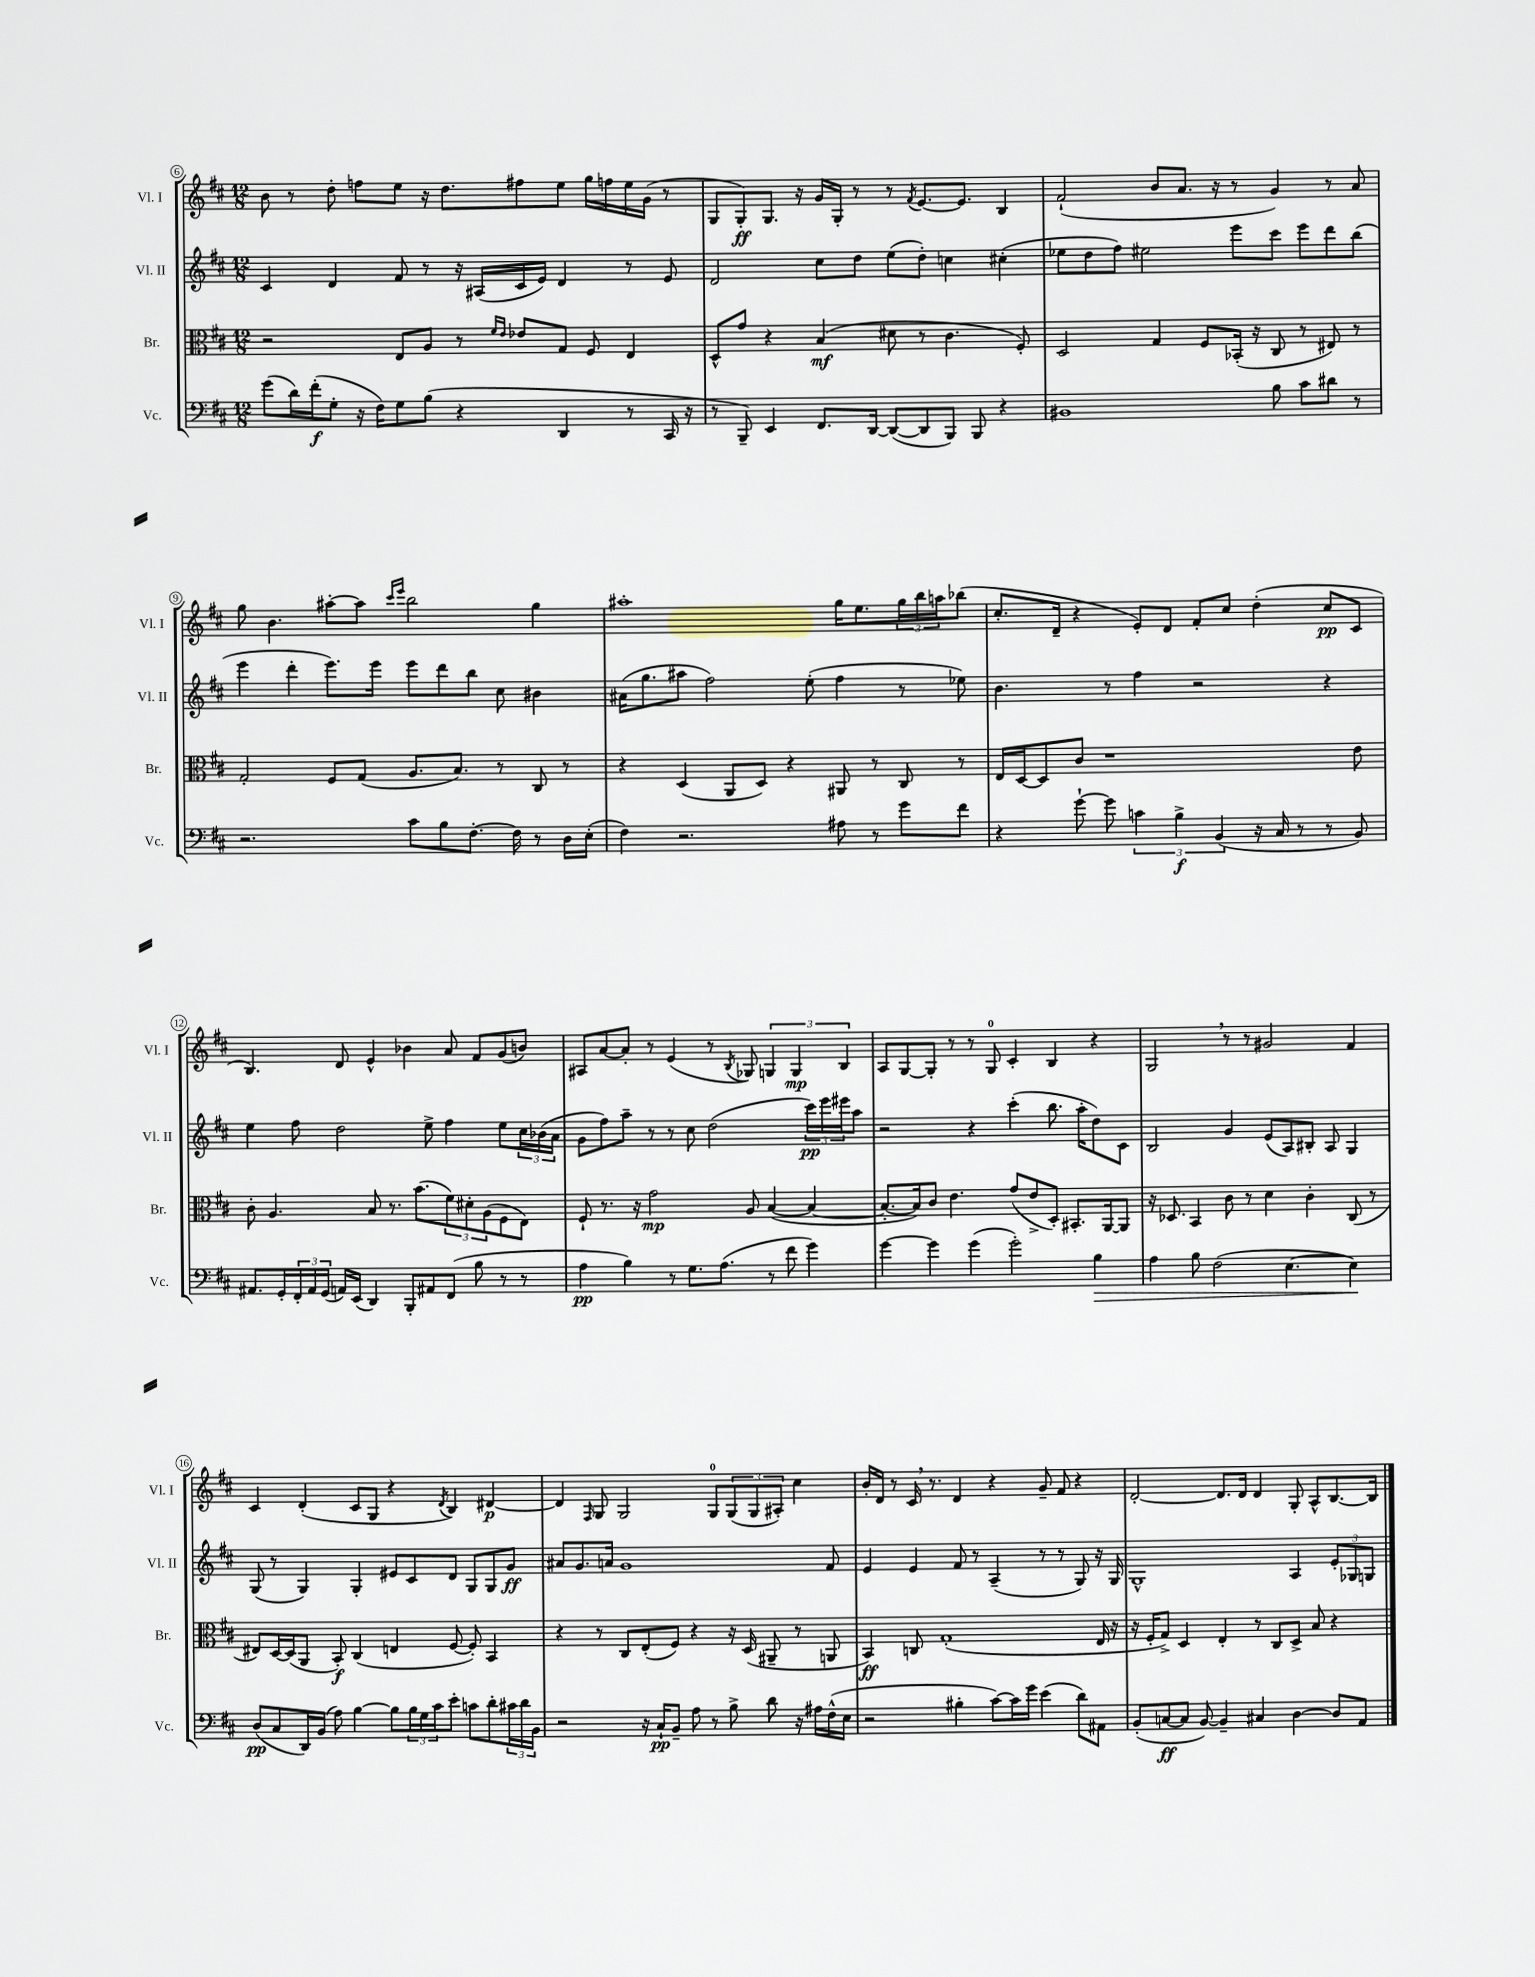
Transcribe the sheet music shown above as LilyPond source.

<<
\new StaffGroup <<
\new Staff = "s0" \with { instrumentName = "Vl. I" shortInstrumentName = "Vl. I" } {
    \clef treble \key d \major \numericTimeSignature \time 12/8
    b'8 r8 d''8-. f''8 e''8 r16 d''8. fis''8 e''8 g''16 f''16 e''16 g'16( r8 |
    g8 g8-.\ff) g8. r16 g'16 g16-. r8 r8 \acciaccatura { fis'8 } e'8.~ e'8. b4 |
    fis'2-!( b'8 a'8. r16 r8 g'4) r8 a'8 |
    g''8 b'4. ais''8~-. ais''8 \grace { cis'''16 e'''16 } b''2 g''4 |
    ais''1-. g''16 e''8. \tuplet 3/2 { g''16 b''16 a''16 } bes''8( |
    cis''8.-. d'16-- r4 e'8-.) d'8 fis'8-. cis''8 d''4-.( cis''8\pp cis'8 |
    b4.) d'8 e'4-^ bes'4 a'8 fis'8 g'8( b'8) |
    ais8 a'8~ a'8-. r8 e'4( r8 \acciaccatura { b8 } ges8) \tuplet 3/2 { g4 g4\mp b4 } |
    a8 g8~ g8-. r8 r8 g8-0 cis'4-. b4 r4 |
    g2 \breathe r8 r8 gis'2 fis'4 |
    cis'4 d'4-.( cis'8 g8 r4 \acciaccatura { d'8 } b4) dis'4~\p |
    dis'4 \grace { fis16 } g8 g2 g8-0 \tuplet 3/2 { g8( g8 ais8-.) } cis''4 |
    b'16-. d'16 r8 cis'16 \breathe r8. d'4 r4 g'8-- fis'8 r4 |
    d'2~-. d'8. d'16 d'4 g8-. a8-^ b8.~ b16 \bar "|." |
}
\new Staff = "s1" \with { instrumentName = "Vl. II" shortInstrumentName = "Vl. II" } {
    \clef treble \key d \major \numericTimeSignature \time 12/8
    cis'4 d'4 fis'8 r8 r16 ais16( cis'16 e'16) d'4 r8 e'8 |
    d'2 cis''8 d''8 e''8( d''8-.) c''4 cis''4-.( |
    ees''8 d''8 fis''8) eis''2 e'''8 cis'''8 e'''8 d'''8 b''8( |
    e'''4 d'''4-. e'''8.) e'''16 e'''8 d'''8 b''8 cis''8 bis'4 |
    ais'16( g''8. ais''8 fis''2) e''8-.( fis''4 r8 ees''8) |
    b'4. r8 fis''4 r2 r4 |
    e''4 fis''8 d''2 e''8-> fis''4 e''8 \tuplet 3/2 { cis''16 bes'16( a'16 } |
    g'8 fis''8) a''8-- r8 r8 cis''8 d''2( \tuplet 3/2 { cis'''16\pp) e'''16 eis'''16 } a''8 |
    r2 r4 cis'''4-.( b''8. a''16-. d''8) cis'8 |
    b2 g'4 e'8( a8) bis8-. a8 g4 |
    g8( r8 g4) g4-. eis'8 cis'8 d'8 g8 g8 g'8\ff |
    ais'8 g'8. a'16 g'1 fis'8 |
    e'4 e'4 fis'8 r8 a4--( r8 r8 g8) r16 g16 |
    g1-^ a4 \tuplet 3/2 { e'8-. ges8 g8 } \bar "|." |
}
\new Staff = "s2" \with { instrumentName = "Br." shortInstrumentName = "Br." } {
    \clef alto \key d \major \numericTimeSignature \time 12/8
    r2 e8 a8 r8 \grace { fis'16 e'16 } ees'8 g8 fis8 e4 |
    d8-^ g'8 r4 b4\mf( dis'8 r8 cis'4. fis8-.) |
    d2 g4 fis8 bes,16-.( r16 cis8 r8 eis8) r8 |
    g2-. fis8 g8( a8. b8.) r8 cis8 r8 |
    r4 d4( a,8 d8) r4 ais,8 r8 cis8 r8 |
    e16 d16~ d8 cis'8 r1 e'8 |
    cis'8-. a4. b8 r8. b'8.( \tuplet 3/2 { fis'8) dis'8-. a8( } fis8 e8) |
    fis8-! r8. r16 g'2\mp a8 b4~( b4~ |
    b8.~-. b16) cis'8 e'4. g'8( e'8-> d8-.) bis,8.-. a,16~ a,8 |
    r16 des8. b,4 cis'8 r8 d'4 cis'4-. cis8( r8 |
    eis8) d16~ d16( a,8 b,8-.\f) cis4( e4 fis8~ fis8-.) b,4 |
    r4 r8 cis8 e8-.( fis8) r4 r16 d16( ais,8-- r8 a,8 |
    b,4\ff) c8 g1-.( e16 r16 |
    r16 fis16-. g8->) d4 e4-. r8 cis8 d8-> b8 r4 \bar "|." |
}
\new Staff = "s3" \with { instrumentName = "Vc." shortInstrumentName = "Vc." } {
    \clef bass \key d \major \numericTimeSignature \time 12/8
    g'8( d'16) fis'16-.\f( g8-. r16 fis16) g8 b8( r4 d,4 r8 cis,16 r16 |
    r8 b,,8--) e,4 fis,8. d,16~ d,8~( d,8 b,,8) b,,8 r4 |
    bis,1 b8 cis'8 dis'8 r8 |
    r2. cis'8 b8 fis8.~-. fis16 r8 d16 e16-.( |
    fis4) r2. ais8 r8 g'8 fis'8 |
    r4 g'8~-! g'8 \tuplet 3/2 { c'4 b4->\f b,4( } r16 cis16 r8 r8 b,8) |
    ais,8. g,16-. \tuplet 3/2 { fis,16-. ais,16 g,16( } a,16) e,16( d,4) b,,8-. ais,8 fis,8( b8 r8 r8 |
    a4\pp b4) r8 g8. a8.( r8 fis'8 g'4) |
    g'4~ g'4 g'4( g'2-.) b4\> |
    a4 b8 fis2( e4.~ e4\!) |
    d8\pp( cis8 d,16) b,16( a8) b4~ b8 \tuplet 3/2 { b16 g16 cis'16 } e'8-. c'8 d'8-. \tuplet 3/2 { cis'16 d'16 b,16 } |
    r2 r16 cis16-!\pp b,8-- a8 r8 b8-> d'8 r16 ais16 fis16-^( e16 |
    r2 bis4-. cis'8~) cis'16 g'16 e'4( d'8) ais,8 |
    b,8-.( c8~\ff c8 b,8~) b,4-- cis4 d4~ d8 a,8 \bar "|." |
}
>>
>>
\layout { \context { \Score currentBarNumber = #6 \override BarNumber.stencil = #(make-stencil-circler 0.1 0.3 ly:text-interface::print) } }
